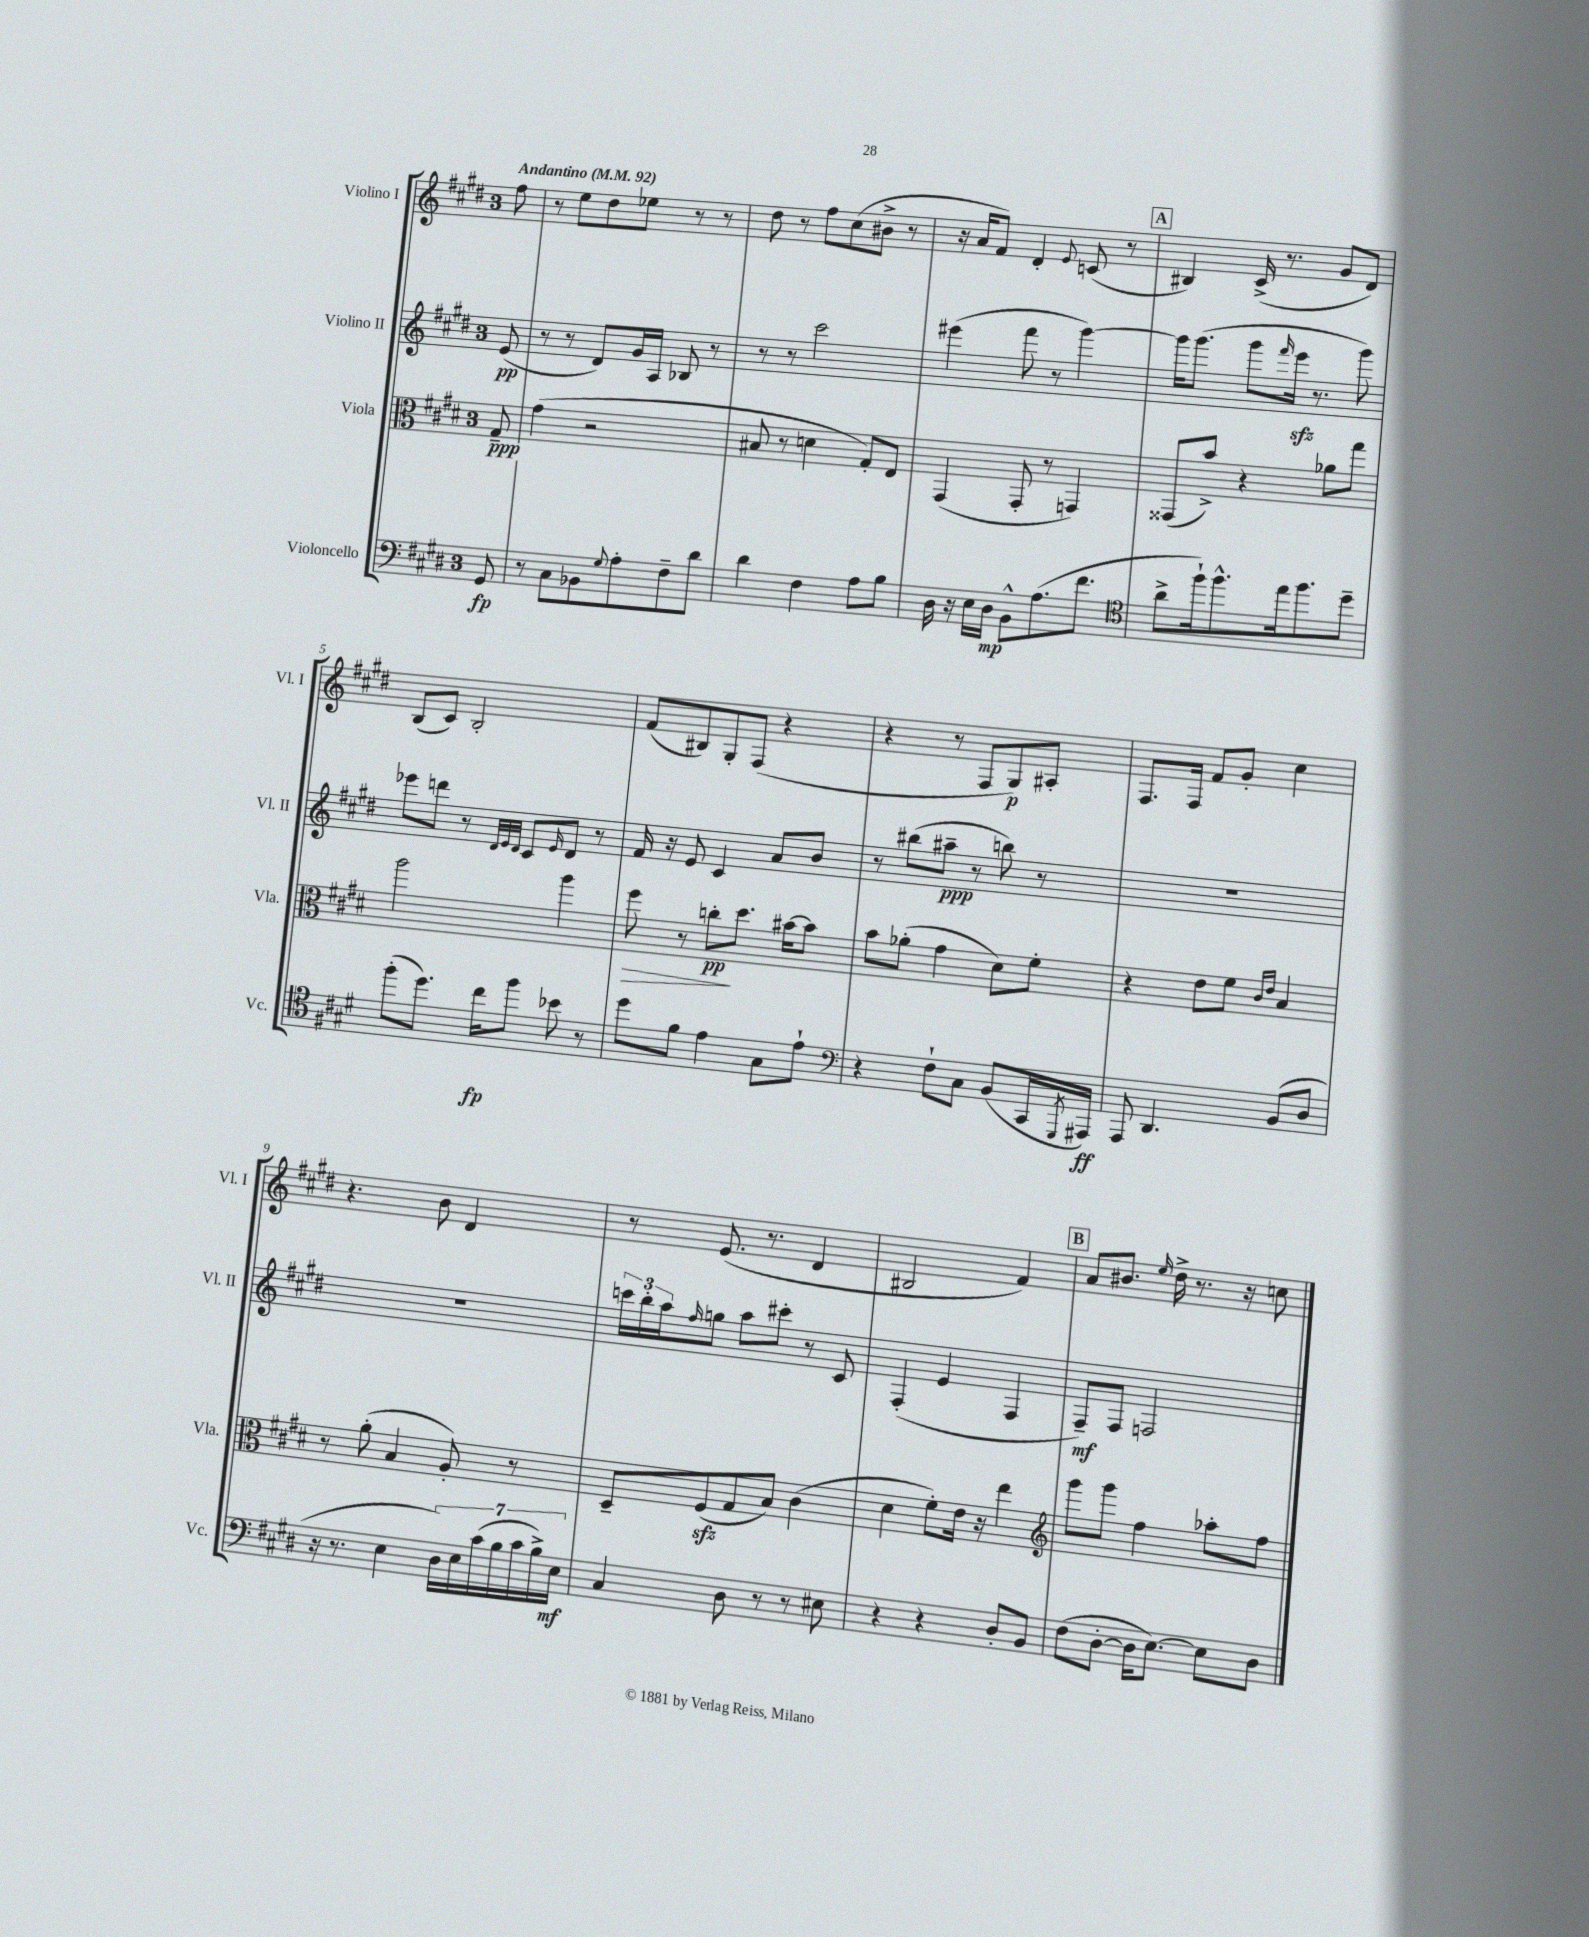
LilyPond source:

<<
\new StaffGroup <<
\new Staff = "s0" \with { instrumentName = "Violino I" shortInstrumentName = "Vl. I" } {
    \clef treble \key e \major \once \override Staff.TimeSignature.style = #'single-digit \time 3/4 \partial 8 \tempo "Andantino" 4 = 92
    fis''8 |
    r8 e''8 dis''8 ees''8 r8 r8 |
    dis''8 r8 fis''8 cis''8( bis'8-> r8 |
    r16 a'16 fis'8) dis'4-. \appoggiatura { e'8 } c'8( r8 |
    \mark \markup { \box "A" } bis4) cis'16->( r8. gis'8 dis'8) |
    b8( cis'8) b2-. |
    fis'8( bis8) gis8-. fis8( r4 |
    r4 r8 fis8 gis8\p) ais8-. |
    fis8. fis16 fis'8 gis'8-. cis''4 |
    r4. b'8 dis'4 |
    r8 e'8.( r8. dis'4 |
    bis2 fis'4) |
    \mark \markup { \box "B" } a'8 bis'8. \grace { e''16 } dis''16-> r8. r16 c''8 \bar "|." |
}
\new Staff = "s1" \with { instrumentName = "Violino II" shortInstrumentName = "Vl. II" } {
    \clef treble \key e \major \once \override Staff.TimeSignature.style = #'single-digit \time 3/4 \partial 8
    e'8\pp( |
    r8 r8 dis'8) gis'16 a16 bes8 r8 |
    r8 r8 cis'''2 |
    eis'''4( fis'''8 r8 gis'''4~) |
    \mark \markup { \box "A" } gis'''16 gis'''8.( gis'''8 \grace { fis'''16 } e'''16\sfz r8. gis'''8) |
    ees'''8 d'''8 r8 \grace { dis'32 e'32 dis'32 } cis'8 \grace { e'16 } dis'8 r8 |
    fis'16 r16 e'8 cis'4 a'8 b'8 |
    r8 bis''8( ais''8--\ppp r8 b''8) r8 |
    R2. |
    R2. |
    \tuplet 3/2 { c'''16 b''16-. a''16 } \grace { fis''16 } g''8 a''8 cis'''8-. r8 cis'8 |
    fis4-.( e'4 fis4 |
    \mark \markup { \box "B" } fis8--\mf) fis8 f2 \bar "|." |
}
\new Staff = "s2" \with { instrumentName = "Viola" shortInstrumentName = "Vla." } {
    \clef alto \key e \major \once \override Staff.TimeSignature.style = #'single-digit \time 3/4 \partial 8
    gis8--\ppp |
    gis'4( r2 |
    bis8 r8 d'4 gis8-.) e8 |
    gis,4( gis,8-. r8 g,4) |
    \mark \markup { \box "A" } gisis,8( b'8->) r4 aes'8 gis''8 |
    a''2 a''4 |
    fis''8\> r8 c''8-.\pp\! dis''8. bis'16~ bis'8 |
    b'8 aes'8-.( gis'4 dis'8) fis'8-. |
    r4 e'8 fis'8 \grace { cis'16 e'16 } b4 |
    r8 a'8-.( b4 a8-.) r8 |
    dis8-- fis8\sfz( gis8 b8) cis'4( |
    dis'4 fis'8-.) e'16 r16 e''4 |
    \mark \markup { \box "B" } \clef treble gis'''8 gis'''8 fis''4 aes''8-. fis''8 \bar "|." |
}
\new Staff = "s3" \with { instrumentName = "Violoncello" shortInstrumentName = "Vc." } {
    \clef bass \key e \major \once \override Staff.TimeSignature.style = #'single-digit \time 3/4 \partial 8
    gis,8\fp |
    r8 cis8 bes,8 \appoggiatura { gis8 } a8-. fis8-- dis'8 |
    dis'4 fis4 a8 b8 |
    dis16 r16 e16 dis16\mp b,8-^ a8.( fis'8. |
    \mark \markup { \box "A" } \clef tenor a'8-> fis''16-!) fis''8.-^ e''16 fis''8. dis''8-- |
    fis''8-.( dis''8.) cis''16\fp fis''8 bes'8 r8 |
    dis''8 fis'8 e'4 gis8 e'8-! |
    \clef bass r4 fis8-! cis8 b,8( cis,16 \acciaccatura { gis,,8 } ais,,16\ff) |
    a,,8 dis,4. b,8( dis8 |
    r16 r8. e4 \tuplet 7/4 { dis16) e16 cis'16( b16 cis'16 b16->) e16\mf } |
    cis4 dis8 r8 r8 eis8 |
    r4 r4 dis8-. b,8 |
    \mark \markup { \box "B" } fis8( dis8~-. dis16 e8.~) e8 dis8 \bar "|." |
}
>>
>>
